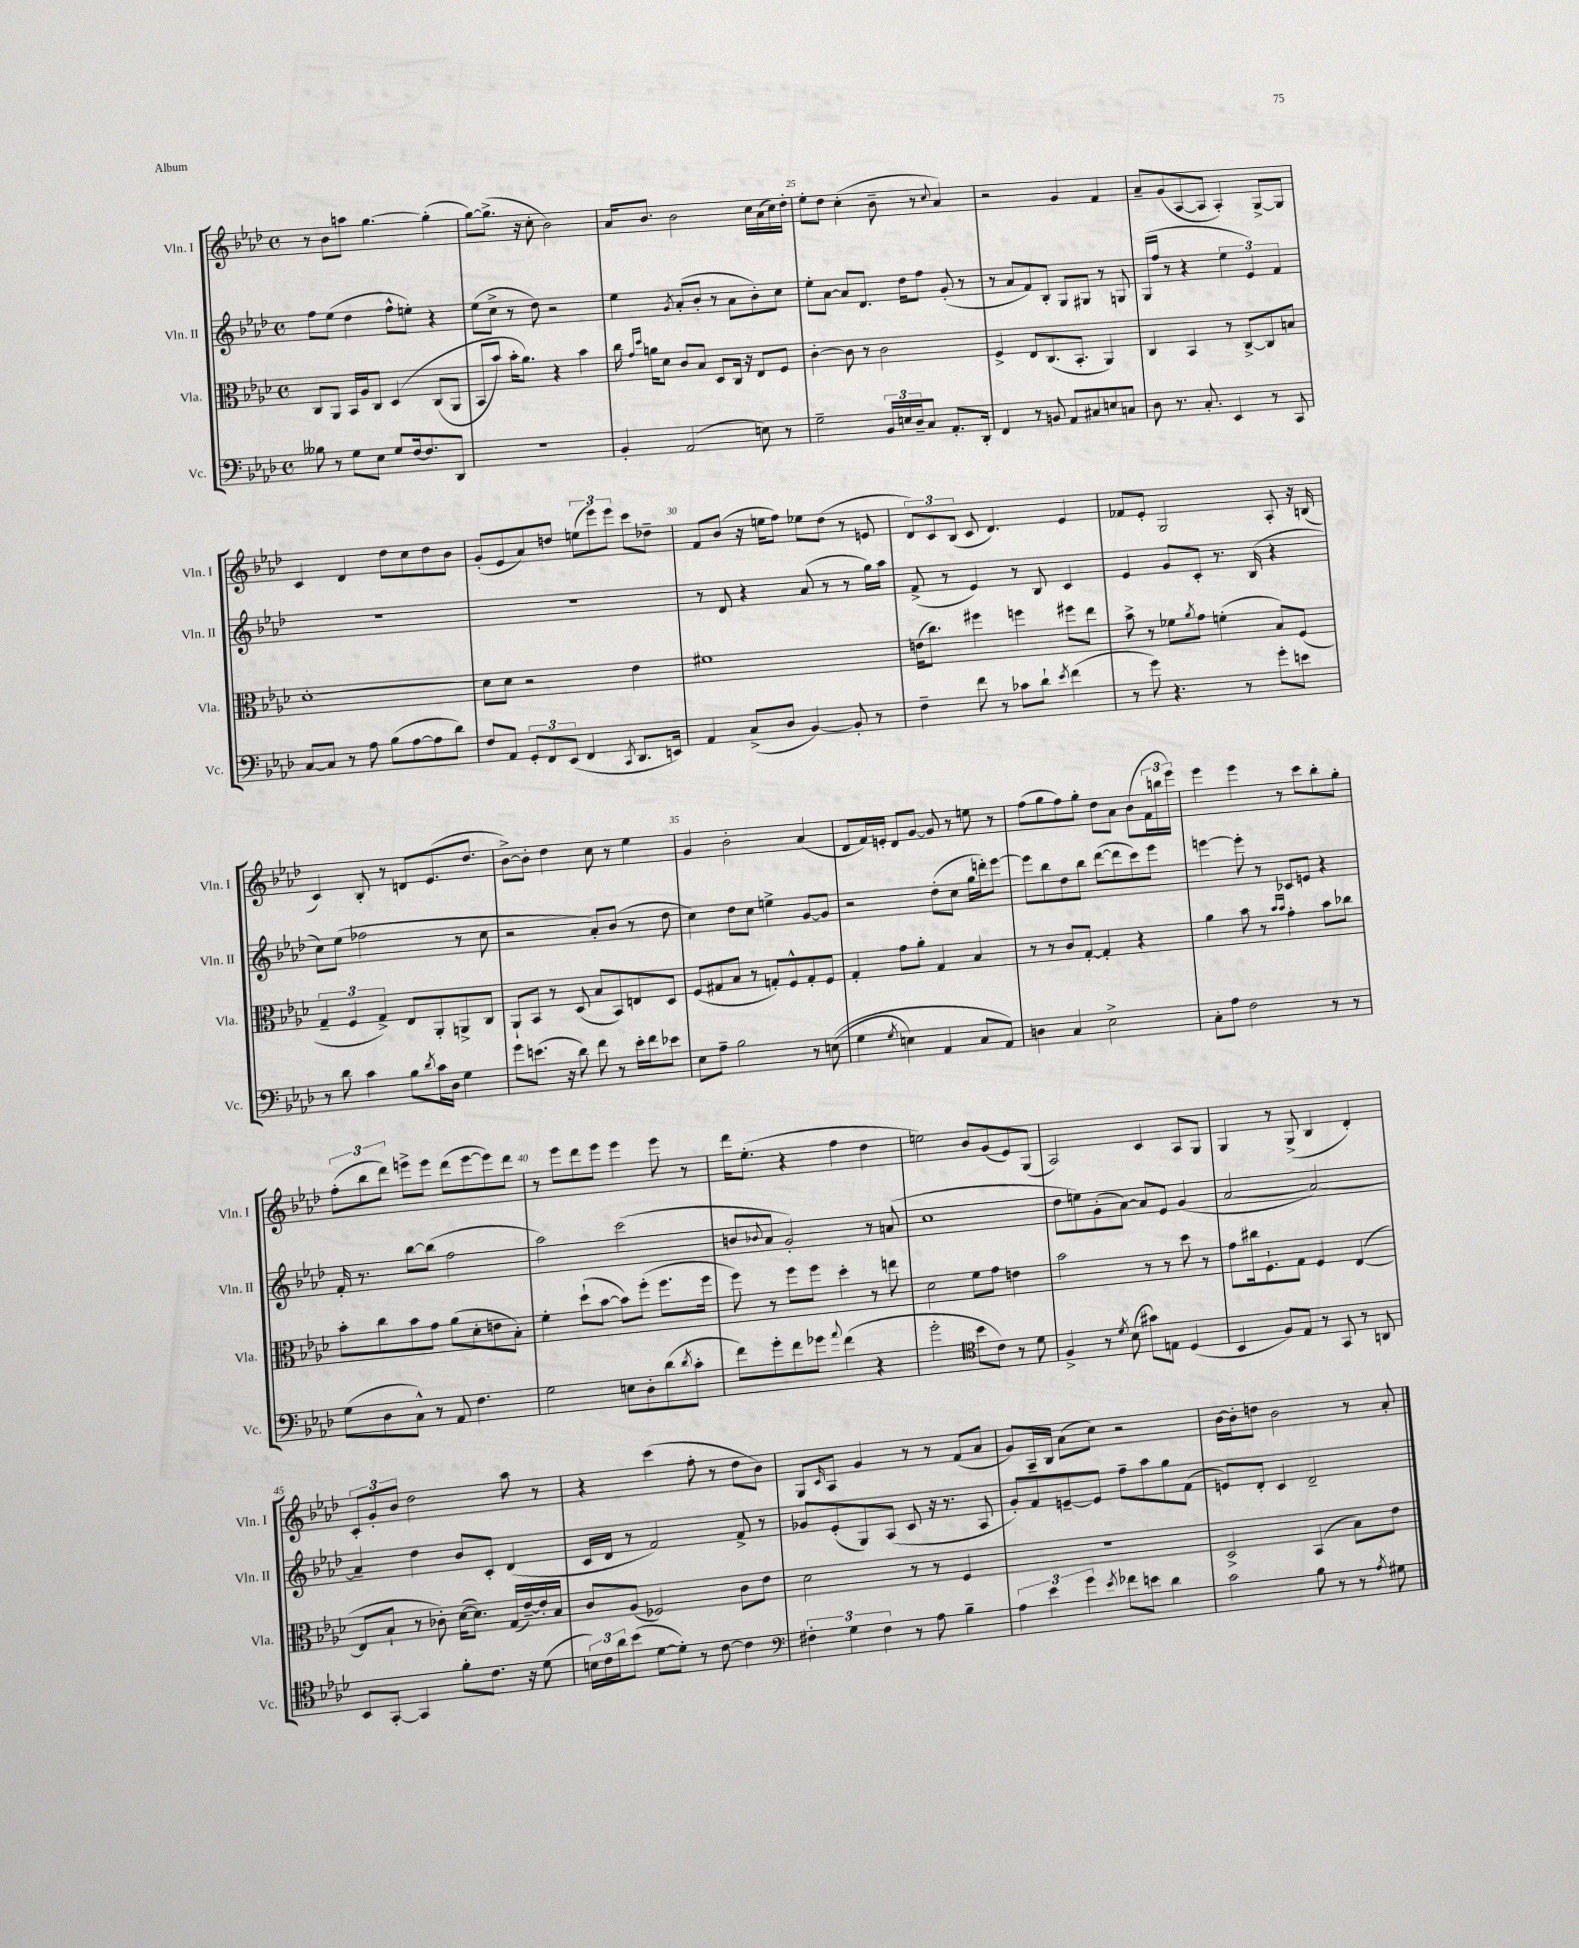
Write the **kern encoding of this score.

**kern	**kern	**kern	**kern
*part4	*part3	*part2	*part1
*staff4	*staff3	*staff2	*staff1
*I"Vc.	*I"Vla.	*I"Vln. II	*I"Vln. I
*I'Vc.	*I'Vla.	*I'Vln. II	*I'Vln. I
*clefF4	*clefC3	*clefG2	*clefG2
*k[b-e-a-d-]	*k[b-e-a-d-]	*k[b-e-a-d-]	*k[b-e-a-d-]
*M4/4	*M4/4	*M4/4	*M4/4
*met(c)	*met(c)	*met(c)	*met(c)
=22	=22	=22	=22
8B--X\	8C/L	8ff\L	8r
8r	8AA-/J	(8ee-\J	8b-\L
8G\L	16BB-/LL	4dd-\	8aan\J
.	16A-/J	.	.
8E-\J	8C/J	.	[4.gg\
8G/L	(4D-/	8ff^^\L	.
[16F/k	.	8een'\J)	.
8.F/]	.	.	.
.	(8C/L	4r	(4gg'\]
8DD-/J	8AA-/J	.	.
=23	=23	=23	=23
1r	8BB-/L	(8ee-\L	[8gg\L)
.	8b-/J)	8cc^\J	(8.gg^\J]
.	16b-'\KL	8r	.
.	8.a-\J)	.	16r
.	.	8dd-\)	8cc'\
.	4r	2r	2b-\)
.	4b-\	.	.
=24	=24	=24	=24
4BB-'/	16cc\	4ee-\	16a-/KL
.	16qqg/LL	.	.
.	16qqdd-/JJ	.	.
.	16an\KL	.	8.b-/J
.	8d-\J	.	.
.	.	8qg/	.
(2AA-/	8c/L	(8a-'/L	2b-\
.	8B-/J	8b-'/J	.
.	8D-/L	8r	.
.	16C/Jk	8a-\L	.
.	16r	.	.
8En\)	8E-/L	8b-'\)	16cc\LL
.	.	.	(16a-\
8r	8F/J	8cc\J	16cc\)
.	.	.	16dd-'\JJ
=25	=25	=25	=25
2G~\	[4c'\	8ee-'\L	8ee-'\L
.	.	[8a-\J	8dd-\J
.	8c\]	8a-/L]	(4cc'\
.	8r	8.d-/J	.
24BB-/LL	2c\	.	8b-~\
24En/	.	.	.
.	.	16dd-\KL	.
24D-~/J	.	.	.
8C/J	.	8ff\J	8r
.	.	.	8qqcc/
8.AA-'/L	.	(8g'/	4a-/)
.	.	8r	.
16DD-'/Jk	.	.	.
=26	=26	=26	=26
4FF/	4F^/	8r	2r
.	.	8a-/L	.
8r	8E-/L	8f/)	.
8BBn/	(8.C/	8B-'/J	.
8AA-/L	.	8G/L	4g/
.	8.BB-'/J	.	.
8C#X/	.	8G#X/J	.
8En/	4AA-/)	8r	4f/
8Cn/J	.	8Gn/	.
=27	=27	=27	=27
8D-\	4C/	(16G/LL	8a-~/L
.	.	16ff/JJ	.
8.r	.	8r	(8g/
.	4BB-/	4r	[8A-/
8.C'/	.	.	.
.	.	.	8A-/J]
4EE-/	8r	6ee-\	4A-'/)
.	[8C^/L	.	.
.	.	6e-/)	.
8r	8C/]	.	[8G^/L
.	.	6f/	.
8CC/	8Bn/J	.	8G/J]
!!LO:LB:g=z
=28	=28	=28	=28
[8C/L	[1d-'	1r	4c/
8C/J]	.	.	.
8r	.	.	4d-/
8A-\	.	.	.
(8B-\L	.	.	8dd-\L
[8A-\	.	.	8cc\
8A-\]	.	.	8dd-\
8d-\J)	.	.	8b-\J
=29	=29	=29	=29
8F/L	8d-\L]	1r	(8g'/L
8AA-/J	8d-\J	.	8e-/
12GG'/L	2r	.	8a-/)
12FF/	.	.	.
.	.	.	8ddn/J
(12EE-/J	.	.	.
4FF/	.	.	(12een\L
.	.	.	12eee-\)
.	.	.	12eee-\J
8qCC/	.	.	.
8.DD-/L	4e-\	.	8ccc\L
.	.	.	8dd-X~\J
16EEn/Jk)	.	.	.
=30	=30	=30	=30
4AA-/	1f#X	8r	8f/L
.	.	8d-/	(8b-/J
(8C^/L	.	4r	16r
.	.	.	16een\KL
8D-/J	.	.	8ff\J)
[4BB-/)	.	(8a-/	8ee-X\L
.	.	8r	(8dd-\J
8BB-'/]	.	8r	8r
8r	.	16gg\LL)	8en/
.	.	16aa-\JJ	.
=31	=31	=31	=31
4F~\	(16en\KL	(8f^/	12d-/L)
.	8.cc\J)	.	.
.	.	.	12c/
.	.	8r	.
.	.	.	(12B-/J
8f\	4ff#X\	4e-/)	8c/
8r	.	.	4.d-/)
8c-X\L	4ffn\	8r	.
8d-`\J	.	8B-/	.
8qe-/	.	.	.
(4f\	8ff#X\L	4c/	4e-/
.	8ee-\J	.	.
=32	=32	=32	=32
8r	8b-^\	4e-/	8f-X/L
8g\)	8r	.	8e-'/J
4.r	8f-X\L	8g/L	2G/
.	8qa-/	.	.
.	8g\J	8c'/J	.
.	(4fn'\	8.r	.
8r	.	.	.
.	.	(16B-/	.
8g'\L	8B-/L)	4r	8A-'/
8en\J	(8F/J	.	16r
.	.	.	(16Bn/
!!LO:LB:g=z
=33	=33	=33	=33
8r	6G~/	8cc\L)	4c/)
8d-\	.	(8ee-\J	.
.	6F/	.	.
4c\	.	2ff-X\	8B-'/
.	6G^/)	.	.
.	.	.	8r
8B-\L	8E-/L	.	8dn/L
8qd-/	.	.	.
16c\L	8AA-'/	.	(8.e-/
16D-\JJ	.	.	.
4G\	8AAn^/	8r	.
.	.	.	8.dd-/J
.	8C/J	8cc\	.
=34	=34	=34	=34
8g\L	8AA-`/L	2r	[8b-^\L)
(8.en\J	8BB-/J	.	8b-'\J]
.	8r	.	4dd-\
16r	.	.	.
8d-\)	(8D-/	.	.
8f\	8B-/L	8a-'/L)	8cc\
8r	8BB-/)	(8b-/J	8r
16e'\LL	8En/	8r	4ee-\
16f\J	.	.	.
8e-X\J	8D-/J	8dd-\	.
=35	=35	=35	=35
8E-\L	(8F/L	4cc\)	4g/
8A-~\J	8G#X/	.	.
2B-\	8B-/J	8dd-\L	2b-'\
.	8r	8cc\J	.
.	8Gn'/L)	4een^\	.
.	8F^^/	.	.
8r	8G'/	[8g/L	(4a-/
((8En\	8F/J	8g/J]	.
=36	=36	=36	=36
4G\	4G'/	2r	8d-/L
.	.	.	16f/L)
.	.	.	16en'/JJ
8qG/	.	.	.
4En\)	8g\L	.	8d-/L
.	8a-'\J	.	[8g/J
4AA-/	4G/	(8dd-'\L	8g/]
.	.	8cc\J	8r
8C/L	4B-/	16gg\LL	8een\
.	.	16dddn'\J)	.
8AA-/J)	.	[8eee-\J	8r
=37	=37	=37	=37
4Dn\	8r	8eee-\L]	(8ff\L
.	8r	8bb-\	8gg\
4C/	8c/L	8dd-\	8ff\)
.	[8G'/J	8bb-\J	8gg'\J
2E-^\	4G'/]	([8ddd-\L	8dd-\L
.	.	8ddd-\]	8a-\J
.	4r	8ccc\)	(8b-\L
.	.	8eee-\J	24f\L
.	.	.	24bbn\
.	.	.	24eee-\JJ)
=38	=38	=38	=38
8C'\L	4a-\	[4eeen\	4eee-\
8A-\J	.	.	.
2F\	8b-\	8eee'\]	4eee-\
.	8r	8r	.
.	16qqb-/LL	.	.
.	16qqb-/JJ	.	.
.	4g'\	8c-X/L	8r
.	.	8en/J	8ccc\L
8r	8b-\L	4r	8bb-'\
8r	8cc-X\J	.	8gg'\J
!!LO:LB:g=z
=39	=39	=39	=39
(8G\L	8b-'\L	16f'/	(12ff'\L
.	.	8.r	.
.	.	.	12bb-\
8D-\	8cc\	.	.
.	.	.	12ddd-\J)
8C^^\J)	8b-\	[8bb-\L	8eeen^\L
8r	8g\J	(8bb-\J]	8eee\J
8AA-/	(8a-\L	2ff\	(8ddd-\L
4.F\	8d-'\	.	[8eee\
.	8en\	.	8eee\])
.	8B-'\J)	.	8ddd-\J
=40	=40	=40	=40
2G\	4f'\	2aa-\)	8r
.	.	.	8eee-\L
.	(8dd-`\L	.	8ddd-\
.	[8b-\J	.	8eee-\J
8En\L	8b-\L])	(2ccc\	4eee-\
8D-'\	(8ff'\J	.	.
(8d-\	8.ff\L	.	8eee-\
8qd-/	.	.	.
8c'\J	.	.	8r
.	16ff\Jk	.	.
=41	=41	=41	=41
8f\L)	8ff\)	8bn/L	16ddd-\KL
.	.	.	(8.ee-'\J
.	.	8qqb-X/	.
8g'\	8r	8a-/J	.
8f\	8ff\L	2g'/)	4r
8g-X\J	8ff\J	.	.
8qqa-/	.	.	.
(4f\	4dd-'\	.	4ff\
4r	8r	8r	4dd-\
.	8een\	(8an/	.
=42	=42	=42	=42
2g'\	2d-\	1cc	2een\)
*clefC4	*	*	*
8b-\L	8f\L	.	8b-/L
8c\J)	8g\J	.	(8g/
8r	4en\	.	8e-/)
8d-\	.	.	(8G/J
=43	=43	=43	=43
4F^/	2b-\	8dd-\L	2A-/)
.	.	8een\)	.
8r	.	(8g'\	.
8qd-/	.	.	.
(8B-\	.	[8a-\J)	.
8g#X\L)	8r	8a-/L]	4c/
8En\J	8r	8e-/J	.
(4D-/	8dd-\	(4g/	8A-/L
.	8r	.	8G/J
=44	=44	=44	=44
4BB-/	8g\L	[2a-/	4G/
.	16cc#X\k	.	.
.	8.F`\	.	.
8F/L)	.	.	8r
8E-/J	8G\J	.	(8G^/
8r	4F/	2a-/_)	4B-/
8GG/	.	.	.
8r	([4E-/	.	4d-'/)
8AAn/	.	.	.
!!LO:LB:g=z
=45	=45	=45	=45
8BB-/L	8E-/L]	4a-~/]	12c'/L
.	.	.	12g'/
[8GG'/J	8B-`/J	.	.
.	.	.	12b-/J
4GG/]	8r	4dd-\	2dd-\
.	8c-X'\)	.	.
8f'\L	([16d-\KL	8b-/L	.
.	8.d-\J])	.	.
8.c\J	.	8c'/J	.
.	(16G/LL	(4d-/	8aa-\
16r	[16e-~/)	.	.
(8d-\	16e-'/]	.	8r
.	16B-/JJ	.	.
=46	=46	=46	=46
24Bn\LL)	8c/L	16c/LL	4r
24c\	.	.	.
.	.	16d-/JJ	.
24a-\J	.	.	.
(8b-\J	(8A-/J	8r	.
[8d-\L	2F-X/)	2f/)	(4ccc\
8d-'\J])	.	.	.
8r	.	.	8ff'\
[8c\	.	.	8r
4c\]	8c\L	8f^/	8dd-\L
.	8e-\J	8r	8b-\J)
=47	=47	=47	=47
*clefF4	*	*	*
6F#X'\	2d-\	8g-X/L	8G/L
.	.	.	16qqc/
.	.	(8e-'/	8A-/J
6G\	.	.	.
.	.	8G/)	4g/
6F#\	.	.	.
.	.	(8A-/J	.
8r	8r	8c/	8r
8A-\	8r	16r	8r
.	.	8.r	.
4B-~\	4F/	.	(8f/L
.	.	8A-/	8a-/J
=48	=48	=48	=48
6A-\	1r	8g'/L)	8g/L)
.	.	8f/	16A-~/L
6e-\	.	.	.
.	.	.	16B-/JJ
.	.	[8en~/	(8a-\L
6g\	.	.	.
.	.	8e/J]	8cc\J)
8qe-/	.	.	.
8f-X\L	.	8ff~\L	2r
8en\J	.	8aa-\	.
4d-\	.	8gg\	.
.	.	(8f\J	.
=49	=49	=49	=49
2c\	2D-^/	8en/L)	[16b-\LL
.	.	.	16b-'\J]
.	.	8d-'/J	8ddn\J
.	.	4c/	2b-\
8B-\	(4BB-/	2d-~/	.
8r	.	.	.
8r	8B-\L)	.	8r
8qA-/	.	.	.
8G#X\	8e-\J	.	8a-'/
==	==	==	==
*-	*-	*-	*-
